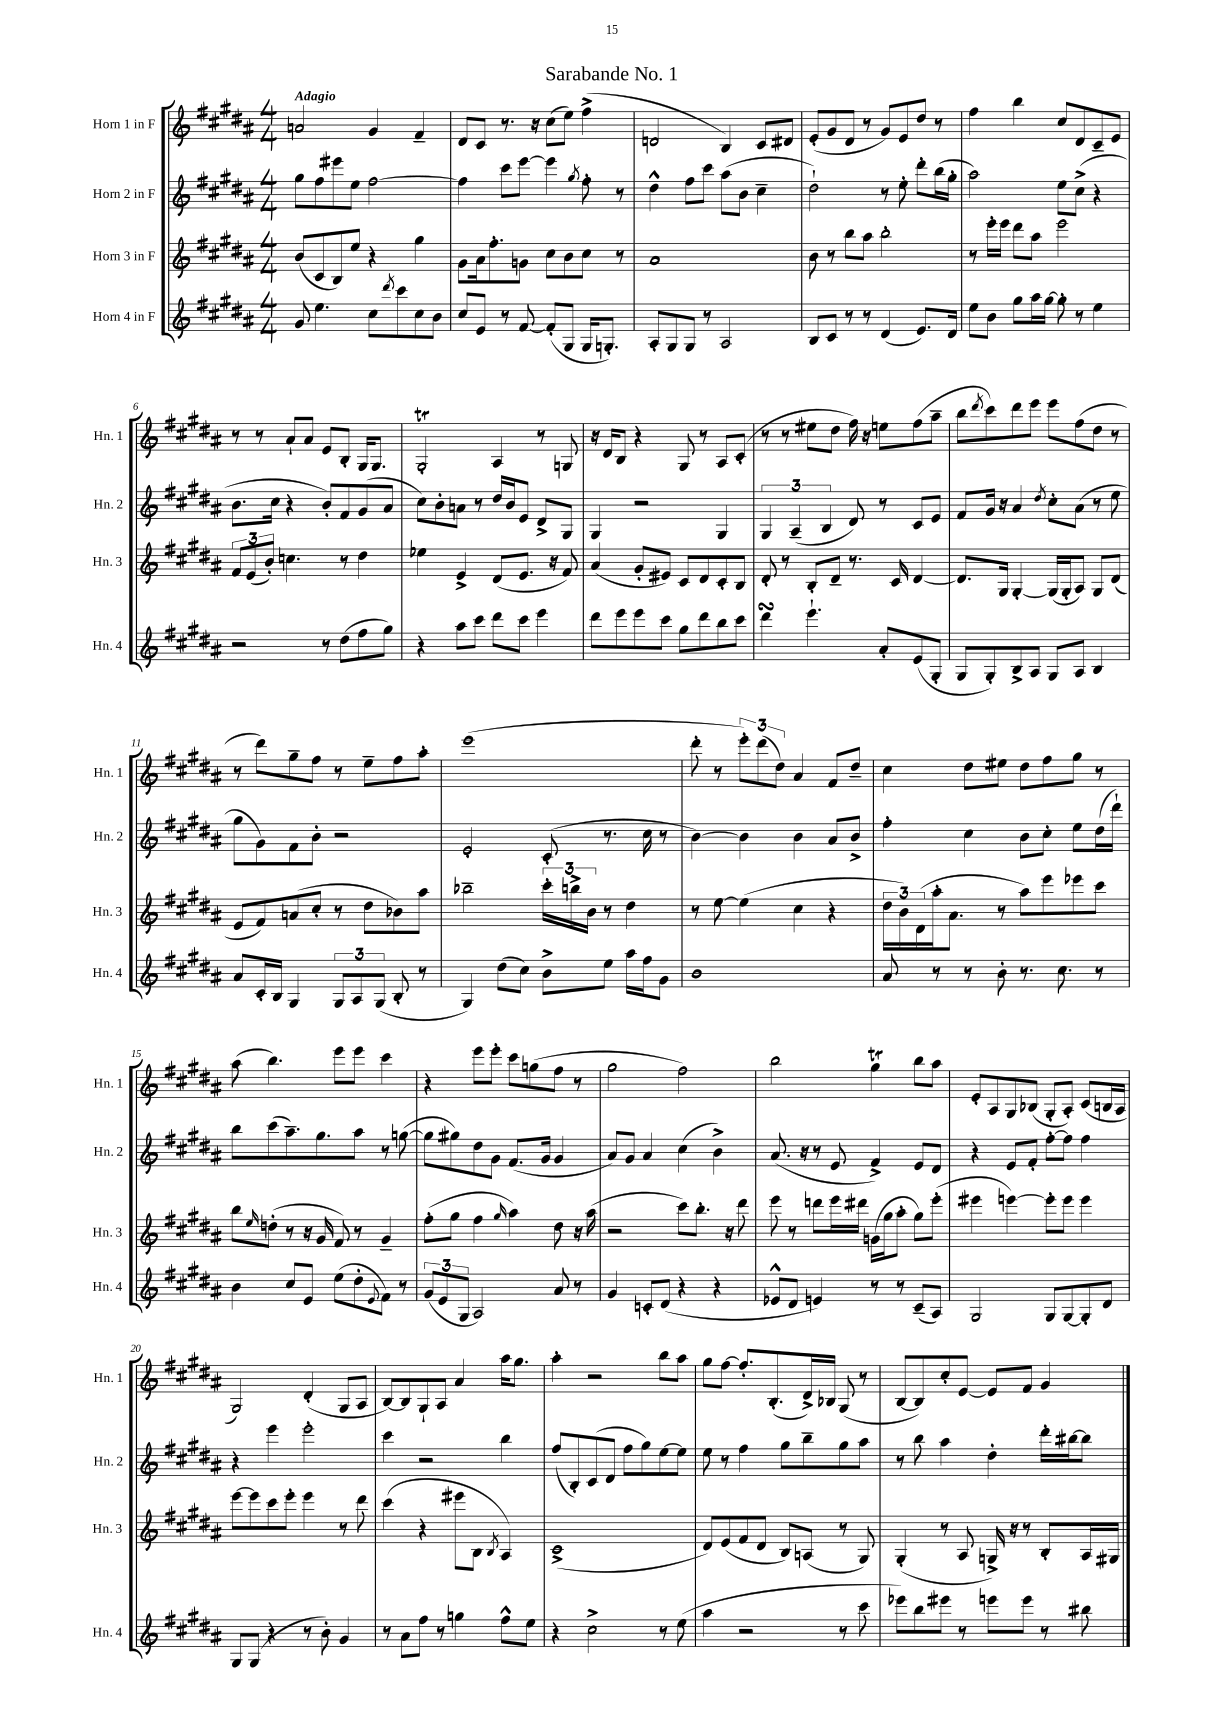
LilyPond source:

\header { title = "Sarabande No. 1" }
<<
\new StaffGroup <<
\new Staff = "s0" \with { instrumentName = "Horn 1 in F" shortInstrumentName = "Hn. 1" } {
    \clef treble \key b \major \numericTimeSignature \time 4/4 \tempo "Adagio"
    a'2 gis'4 fis'4-- |
    dis'8 cis'8 r8. r16 cis''8( e''8) fis''4->( |
    d'2 b4) cis'8 dis'8 |
    e'8-.( gis'8 dis'8 r8 gis'8) e'8 dis''8 r8 |
    fis''4 b''4 cis''8 dis'8 cis'8-- e'8 |
    r8 r8 ais'8-! ais'8 e'8 b8-. gis16 gis8. |
    gis2-.\trill ais4 r8 g8 |
    r16 dis'16 b8 r4 gis8 r8 ais8 cis'8-.( |
    r8 r8 eis''8 dis''8 fis''16) r16 e''8 fis''8( ais''8-- |
    b''8 \acciaccatura { dis'''8 } cis'''8) dis'''8 e'''8 e'''8 fis''8( dis''8 r8 |
    r8 dis'''8) gis''8-- fis''8 r8 e''8-- fis''8 ais''8-. |
    e'''1( |
    dis'''8-. r8 \tuplet 3/2 { e'''8-.) dis'''8( dis''8) } ais'4 fis'8 dis''8-- |
    cis''4 dis''8 eis''8 dis''8 fis''8 gis''8 r8 |
    ais''8( b''4.) e'''8 e'''8 cis'''4 |
    r4 e'''8 e'''8-. cis'''8 g''8( fis''8 r8 |
    gis''2 fis''2) |
    b''2 gis''4\trill b''8 ais''8 |
    e'8-. ais8 gis8 bes8( gis8-. ais8-.) cis'8( b16 ais16 |
    gis2) dis'4-.( gis8 ais8 |
    b8~) b8 gis8-! ais8 ais'4 ais''16 gis''8. |
    ais''4-. r2 b''8 ais''8 |
    gis''8 fis''8~ fis''8.-. b8.-.( dis'16->) bes16 gis8( r8 |
    b8~ b8) cis''8-. e'8~ e'8 fis'8 gis'4 \bar "|." |
}
\new Staff = "s1" \with { instrumentName = "Horn 2 in F" shortInstrumentName = "Hn. 2" } {
    \clef treble \key b \major \numericTimeSignature \time 4/4
    gis''8 fis''8 eis'''8 e''8 fis''2~ |
    fis''4 cis'''8 e'''8~ e'''4 \acciaccatura { gis''8 } fis''8-. r8 |
    dis''4-^ fis''8 cis'''8 ais''8( b'8 cis''4-- |
    dis''2-!) r8 e''8-. dis'''8-. b''16( gis''16-. |
    ais''2) e''8 cis''8->( r4 |
    b'8. cis''16 r4 b'8-.) fis'8 gis'8( ais'8 |
    cis''8) b'8-. a'8 r8 dis''16 b'16 e'8 dis'8-> gis8 |
    gis4 r2 gis4 |
    \tuplet 3/2 { gis4 ais4--( b4 } dis'8) r8 cis'8 e'8 |
    fis'8 gis'16 r16 ais'4 \acciaccatura { dis''8 } cis''8-. ais'8( r8 e''8 |
    gis''8 gis'8) fis'8 b'8-. r2 |
    e'2-. cis'8-.( r8. cis''16 r8 |
    b'4~) b'4 b'4 ais'8 b'8-> |
    fis''4-. cis''4 b'8 cis''8-. e''8 dis''16( dis'''16-!) |
    b''8 cis'''8( ais''8.--) gis''8. ais''8 r8 g''8~( |
    g''8 gis''8) dis''8 gis'8 fis'8.( gis'16 gis'4 |
    ais'8) gis'8 ais'4 cis''4( b'4->) |
    ais'8.( r16 r8 e'8 fis'4->) e'8 dis'8 |
    r4 e'8 fis'8-. fis''8~-. fis''8 fis''4 |
    r4 e'''4 e'''2-. |
    cis'''4 r2 b''4 |
    fis''8( b8-.) cis'8( dis'8 fis''8 gis''8) e''8~ e''8 |
    e''8 r8 fis''4 gis''8 b''8-- gis''8 ais''8 |
    r8 b''8 ais''4 dis''4-. dis'''16-. bis''16~ bis''8 \bar "|." |
}
\new Staff = "s2" \with { instrumentName = "Horn 3 in F" shortInstrumentName = "Hn. 3" } {
    \clef treble \key b \major \numericTimeSignature \time 4/4
    b'8( cis'8 b8) e''8 r4 gis''4 |
    gis'8 ais'16 fis''8.-. g'8 cis''8 b'8 cis''8 r8 |
    ais'1 |
    b'8 r8 b''8 ais''8 b''2-. |
    r8 e'''16-. e'''16 dis'''8 ais''8 e'''2 |
    \tuplet 3/2 { fis'8 e'8( b'8-.) } c''4. r8 dis''4 |
    ees''4 e'4-> dis'8( e'8. r16 fis'8) |
    ais'4( gis'8-. eis'8) cis'8 dis'8 cis'8-. b8 |
    dis'8-. r8 b8-. dis'8-- r8. cis'16 dis'4~ |
    dis'8. gis16 gis4~-. gis16( gis16-. ais8) gis8 dis'8( |
    e'8 fis'8) a'8( cis''8-. r8 dis''8 bes'8) ais''8 |
    bes''2-- \tuplet 3/2 { cis'''16-. b''16-> b'16 } r8 dis''4 |
    r8 e''8~ e''4( cis''4 r4 |
    \tuplet 3/2 { dis''16 b'16) dis'16( } ais''16-. ais'8. r8 ais''8) e'''8 ees'''8 cis'''8 |
    b''8 \grace { e''16 } d''8-.( r8 r16 gis'16 fis'8) r8 gis'4-- |
    fis''8-.( gis''8 fis''4 \grace { gis''16 } ais''4) dis''8 r16 ais''16( |
    r2 cis'''8) b''8.-. r16 dis'''8 |
    e'''8 r8 d'''8 e'''16 dis'''16 g'16( gis''16 ais''8-. gis''8) e'''8-.( |
    eis'''4 e'''4~) e'''8-. e'''8 e'''4 |
    e'''8~ e'''8 cis'''8 e'''8-. e'''4 r8 dis'''8 |
    cis'''4( r4 eis'''8 b8 \acciaccatura { b8 } ais4) |
    cis'1->( |
    dis'8) e'8( fis'8 dis'8 b8) a8( r8 gis8) |
    gis4-.( r8 ais8 g16->) r16 r8 b8-. ais16 gis16 \bar "|." |
}
\new Staff = "s3" \with { instrumentName = "Horn 4 in F" shortInstrumentName = "Hn. 4" } {
    \clef treble \key b \major \numericTimeSignature \time 4/4
    gis'8 e''4. cis''8 \acciaccatura { dis'''8 } cis'''8 cis''8 b'8 |
    cis''8 e'8 r8 fis'8~ fis'8-.( gis8 gis16 g8.-.) |
    ais8-. gis8 gis8 r8 ais2 |
    b8 cis'8 r8 r8 dis'4( e'8.) dis'16 |
    e''8 b'8 gis''8 ais''16 gis''16~ gis''8-. r8 e''4 |
    r2 r8 dis''8( fis''8 gis''8) |
    r4 ais''8 cis'''8 dis'''8 cis'''8 e'''4 |
    dis'''8 e'''8 e'''8 cis'''8 gis''8 dis'''8 b''8 cis'''8 |
    dis'''4\turn e'''4.-! ais'8-. e'8( gis8-. |
    gis8 gis8-.) b8-> ais8 gis8 ais8 b4 |
    ais'8 cis'16-. b16 gis4 \tuplet 3/2 { gis8 ais8 gis8( } b8-. r8 |
    gis4) dis''8( cis''8) b'8-> e''8 ais''16 fis''16 gis'8 |
    b'1 |
    ais'8 r8 r8 b'8-. r8. cis''8. r8 |
    b'4 cis''8 e'8 e''8( dis''8-. \appoggiatura { e'8 } fis'8) r8 |
    \tuplet 3/2 { gis'8( e'8 gis8 } ais2) ais'8 r8 |
    gis'4 c'8-. dis'8( r4 r4 |
    ees'8-^ dis'8 e'4) r8 r8 cis'8--( ais8) |
    gis2 gis8 gis8~ gis8-. dis'8 |
    gis8 gis8( r4 r8 b'8-.) gis'4 |
    r8 ais'8 fis''8 r8 g''4 fis''8-^ e''8 |
    r4 cis''2-> r8 e''8( |
    ais''4 r2 r8 cis'''8 |
    ees'''8) b''8 eis'''8 r8 e'''8 e'''8 r8 bis''8 \bar "|." |
}
>>
>>
